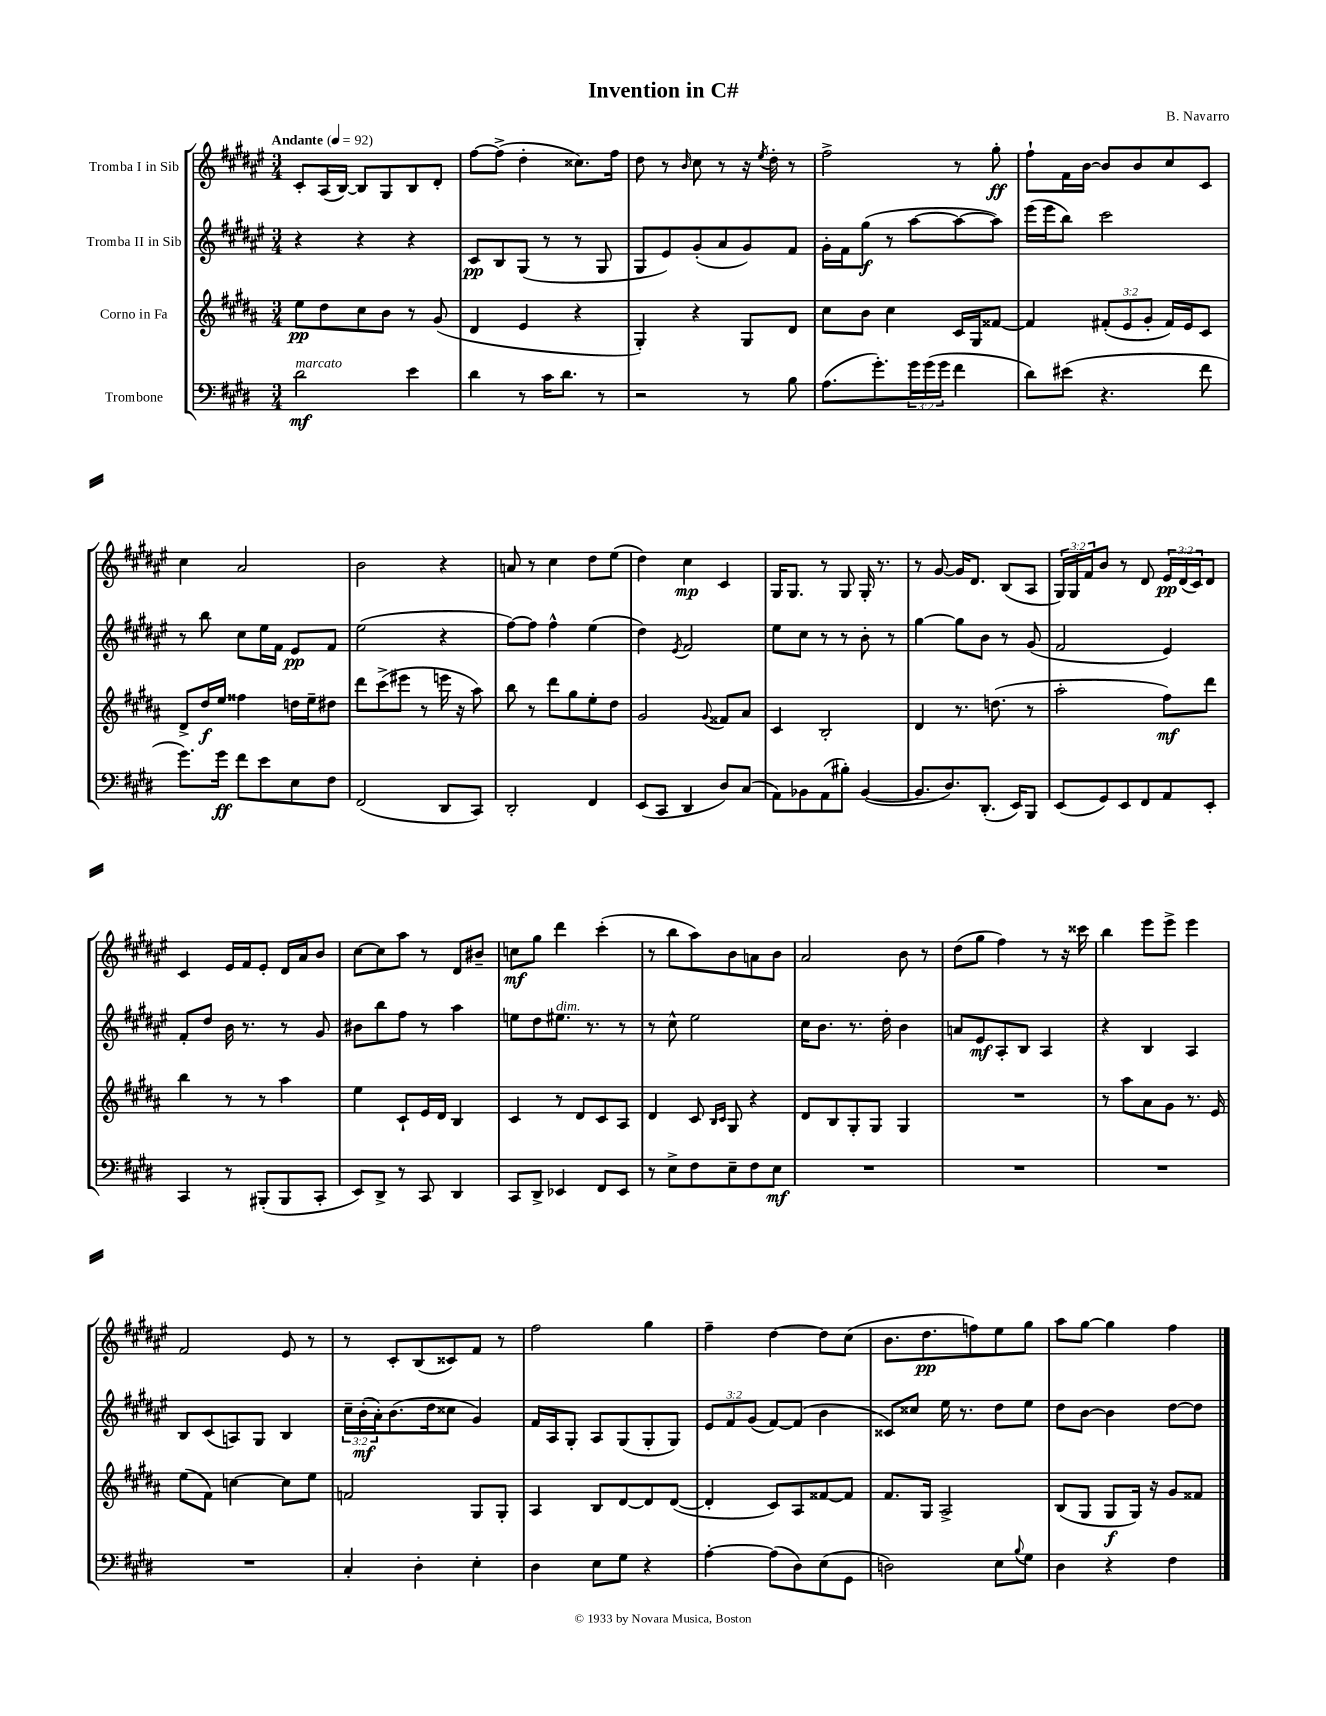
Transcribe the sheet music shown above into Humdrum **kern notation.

**kern	**kern	**kern	**kern
*staff4	*staff3	*staff2	*staff1
*clefF4	*clefG2	*clefG2	*clefG2
*k[f#c#g#d#]	*k[f#c#g#d#a#]	*k[f#c#g#d#a#e#]	*k[f#c#g#d#a#e#]
*M3/4	*M3/4	*M3/4	*M3/4
*MM92	*MM92	*MM92	*MM92
2d#	8ee	4r	8c#'
.	8dd#	.	(16A#
.	.	.	[16B)
.	8cc#	4r	8B]
.	8b	.	8G#
4e	8r	4r	8B
.	(8g#	.	8d#'
=	=	=	=
4d#	4d#	8c#	[8ff#
.	.	8B	(8ff#^]
8r	4e	(8G#	4dd#'
16c#	.	8r	.
8.d#	.	.	.
.	4r	8r	8.cc##)
8r	.	8G#	.
.	.	.	16ff#
=	=	=	=
2r	4G#')	8G#	8dd#
.	.	8e#)	8r
.	.	.	16qqb
.	4r	(8g#'	8cc#
.	.	8a#	8r
8r	8G#	8g#)	16r
.	.	.	8qee#
.	.	.	16dd#'
8B	8d#	8f#	8r
=	=	=	=
(8.A	8cc#	16g#'	2ff#^
.	.	16f#	.
.	8b	(8gg#	.
8.g#')	.	.	.
.	4cc#	8r	.
24g#	.	[8aa#	.
(24g#	.	.	.
24g#	.	.	.
4f#	16c#	8aa#_	8r
.	16G#	.	.
.	[8f##	8aa#])	8gg#'
=	=	=	=
8d#)	4f##]	(16eee#	8ff#`
.	.	16eee#	.
(8e#	.	8bb)	16f#
.	.	.	[16b
4.r	(12f#'	2ccc#	8b]
.	12e	.	.
.	.	.	8b
.	12g#'	.	.
.	16f#)	.	8cc#
.	16e	.	.
8f#	8c#	.	8c#
=	=	=	=
8.g#)	8d#^	8r	4cc#
.	16dd#	8bb	.
16g#	16ee	.	.
8f#	4ff##	8cc#	2a#
8e	.	16ee#	.
.	.	16f#	.
8E	16dd	8e#	.
.	16ee~	.	.
8F#	8dd#	8f#	.
=	=	=	=
(2FF#	8ddd#	(2ee#	2b
.	(8ccc#^	.	.
.	8eee#	.	.
.	8r	.	.
8DD#	16eee	4r	4r
.	16r	.	.
8CC#)	8aa#)	.	.
=	=	=	=
2DD#'	8bb	[8ff#)	8a
.	8r	8ff#]	8r
.	8ddd#	4ff#^^	4cc#
.	8gg#	.	.
4FF#	8ee'	(4ee#	8dd#
.	8dd#	.	(8ee#
=	=	=	=
(8EE	2g#	4dd#)	4dd#)
8CC#	.	.	.
.	.	8qe#	.
4DD#	.	2f#	4cc#
.	8qqg#	.	.
8D#)	8f##	.	4c#
(8C#	8a#	.	.
=	=	=	=
8AA)	4c#	8ee#	16G#
.	.	.	8.G#
8BB-	.	8cc#	.
(8AA	2B'	8r	8r
8B#')	.	8r	8G#
([4BB-	.	8b'	16G#'
.	.	.	8.r
.	.	8r	.
=	=	=	=
8.BB-]	4d#	[4gg#	8r
.	.	.	[8g#
8.D#)	.	.	.
.	8.r	8gg#]	16g#]
.	.	.	8.d#
(8.DD#'	.	8b	.
.	(8.dd	.	.
.	.	8r	(8B
16EE)	.	.	.
8BBB	8r	(8g#	8A#
=	=	=	=
(8EE	2aa#'	2f#	24G#)
.	.	.	24G#
.	.	.	24f#
8GG#)	.	.	8b
8EE	.	.	8r
8FF#	.	.	8d#
8AA	8ff#)	4e#)	24e#
.	.	.	(24d#
.	.	.	24c#)
8EE'	8ddd#	.	8d#
=	=	=	=
4CC#	4bb	8f#'	4c#
.	.	8dd#	.
8r	8r	16b	16e#
.	.	8.r	16f#
(8BBB#'	8r	.	8e#'
8BBB#	4aa#	8r	16d#
.	.	.	16a#
8CC#'	.	8g#	8b
=	=	=	=
8EE)	4ee	8b#	[8cc#
8DD#^	.	8bb	8cc#]
8r	8c#`	8ff#	8aa#
8CC#	16e	8r	8r
.	16d#	.	.
4DD#	4B	4aa#	8d#
.	.	.	8b#~
=	=	=	=
8CC#	4c#	8ee	8cc
8DD#^	.	8dd#	8gg#
4EE-	8r	8.ee#	4ddd#
.	8d#	.	.
.	.	8.r	.
8FF#	8c#	.	(4ccc#'
8EE-	8A#	8r	.
=	=	=	=
8r	4d#	8r	8r
8E^	.	8cc#^^	8bb
8F#	8c#	2ee#	8aa#)
.	16qqB	.	.
.	16qqc#	.	.
8E~	8G#	.	8b
8F#	4r	.	8a
8E	.	.	8b
=	=	=	=
2.r	8d#	16cc#	2a#
.	.	8.b	.
.	8B	.	.
.	8G#'	8.r	.
.	8G#	.	.
.	.	16dd#'	.
.	4G#	4b	8b
.	.	.	8r
=	=	=	=
2.r	2.r	8a	(8dd#
.	.	8e#	8gg#
.	.	8A#'	4ff#)
.	.	8B	.
.	.	4A#	8r
.	.	.	16r
.	.	.	16ccc##
=	=	=	=
2.r	8r	4r	4bb
.	8aa#	.	.
.	8a#	4B	8eee#
.	8g#	.	8eee#^
.	8.r	4A#	4eee#
.	16e	.	.
=	=	=	=
2.r	(8ee	8B	2f#
.	8f#)	(8c#	.
.	[4cc	8A)	.
.	.	8G#	.
.	8cc]	4B	8e#
.	8ee	.	8r
=	=	=	=
4C#'	2f	24cc#~	8r
.	.	(24b'	.
.	.	24a#')	.
.	.	(8.b	8c#'
4D#'	.	.	(8B
.	.	16dd#	.
.	.	8cc##	8c##)
4E'	8G#	4g#)	8f#
.	8G#'	.	8r
=	=	=	=
4D#	4A#	16f#	2ff#
.	.	16A#	.
.	.	8G#'	.
8E	8B	8A#	.
8G#	[8d#	(8G#	.
4r	8d#]	8G#'	4gg#
.	([8d#	8G#)	.
=	=	=	=
[4A'	4d#']	12e#	4ff#~
.	.	12f#	.
.	.	(12g#	.
(8A]	8c#)	[8f#)	[4dd#
8D#)	8A#	(8f#]	.
(8E	[8f##	4b	8dd#]
8GG#	8f##]	.	(8cc#
=	=	=	=
2D)	8.f#	8c##)	8.b
.	.	8cc##	.
.	16G#	.	8.dd#
.	2A#^	16ee#	.
.	.	8.r	.
.	.	.	8ff)
8E	.	8dd#	8ee#
8qqB	.	.	.
8G#	.	8ee#	8gg#
=	=	=	=
4D#	(8B	8dd#	8aa#
.	8G#	[8b	[8gg#
4r	8G#	4b]	4gg#]
.	16G#)	.	.
.	16r	.	.
4F#	8g#	[8dd#	4ff#
.	8f##	8dd#]	.
==	==	==	==
*-	*-	*-	*-
